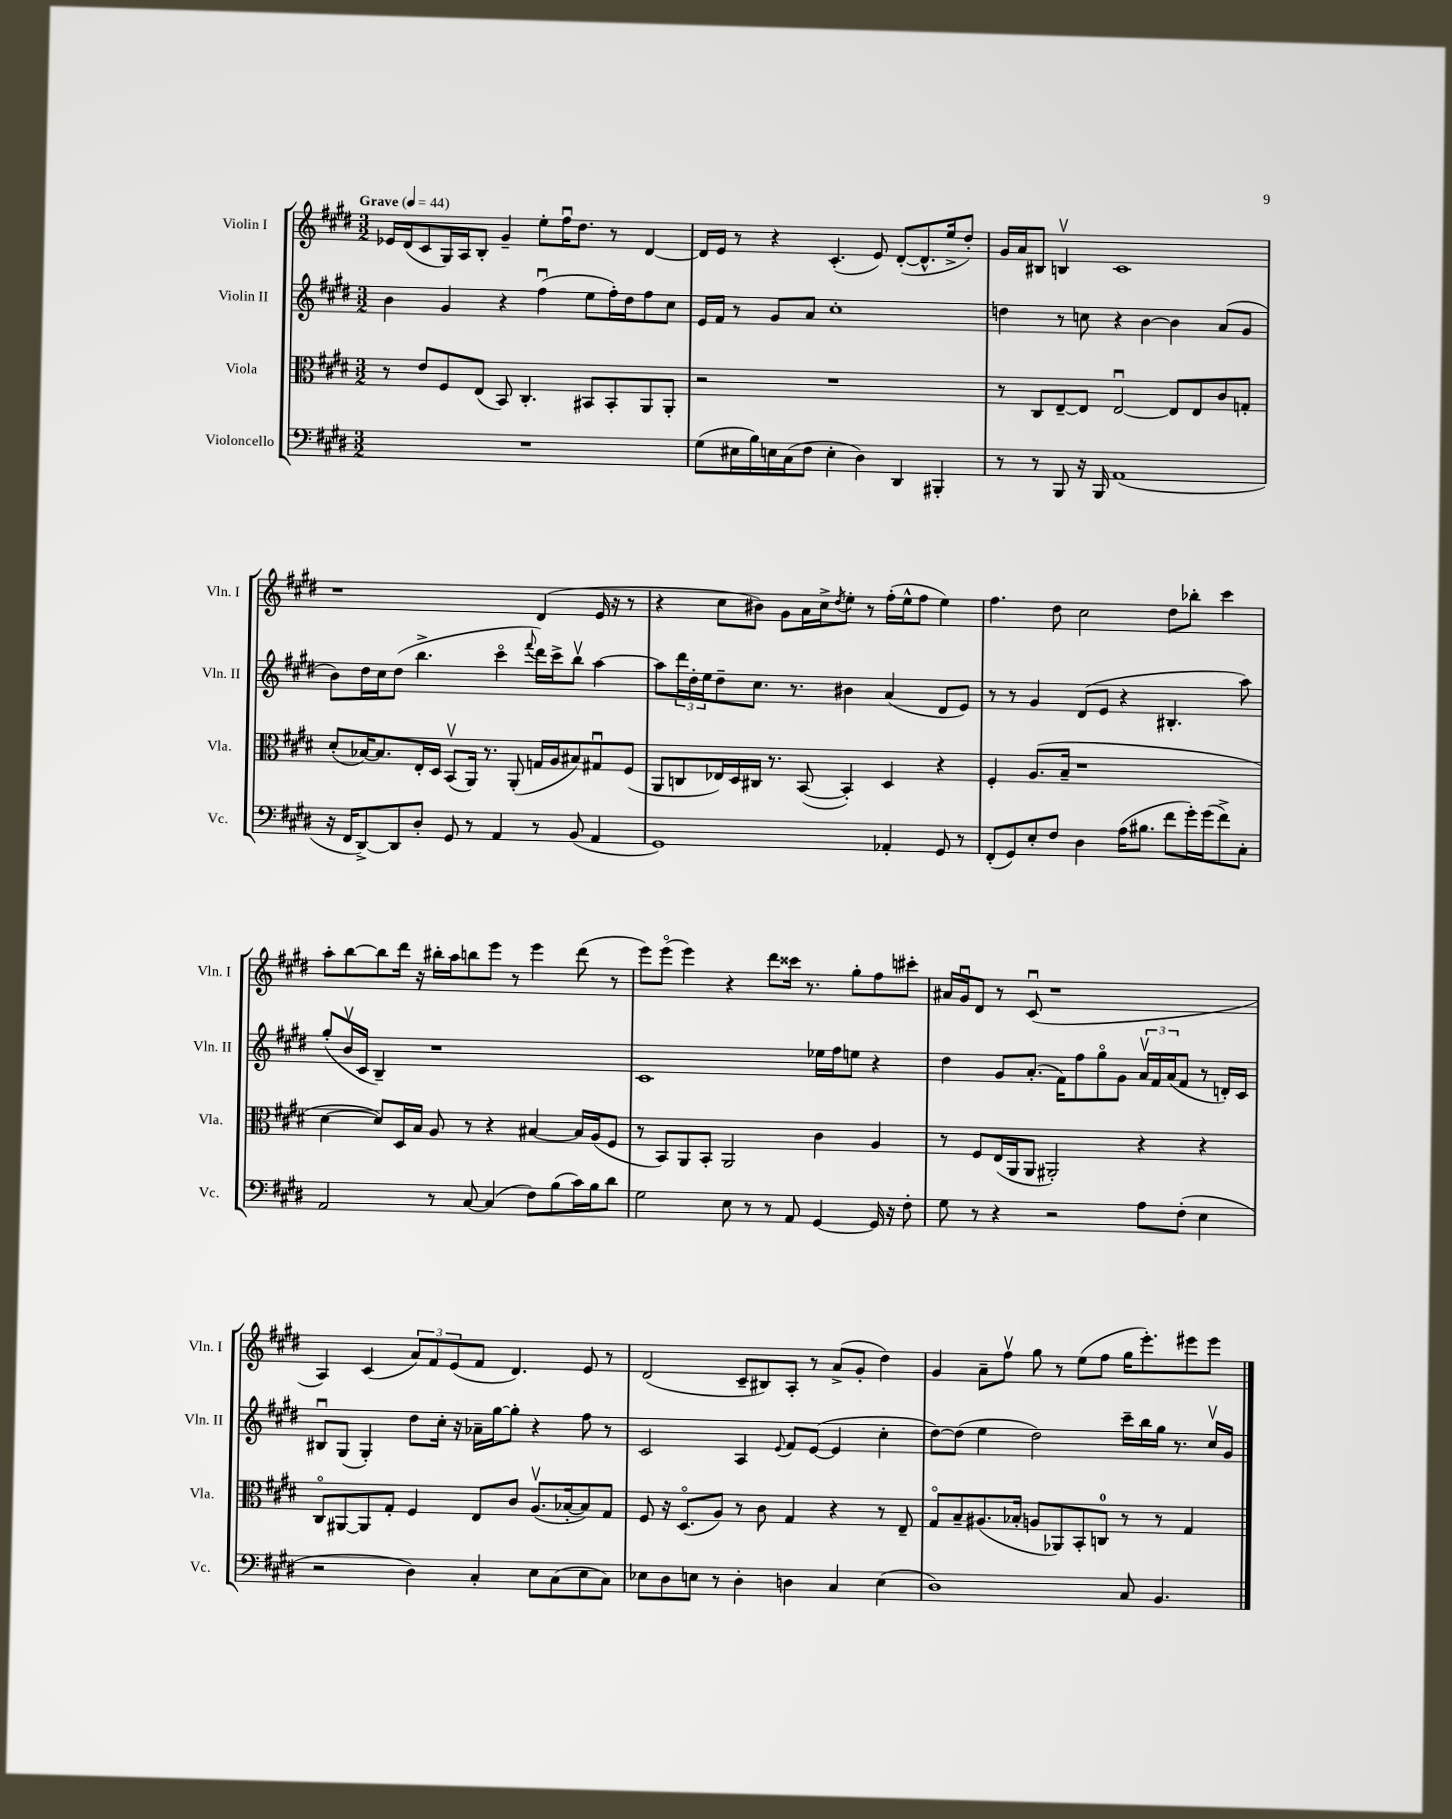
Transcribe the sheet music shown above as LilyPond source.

<<
\new StaffGroup <<
\new Staff = "s0" \with { instrumentName = "Violin I" shortInstrumentName = "Vln. I" } {
    \clef treble \key e \major \numericTimeSignature \time 3/2 \tempo "Grave" 4 = 44
    ees'16 dis'16( cis'8 gis16) a16 b8-. gis'4-- e''8-. fis''16\downbow dis''8. r8 dis'4~ |
    dis'16 e'16 r8 r4 cis'4.-.( e'8) dis'8~-.( dis'8.-^ e''16-> dis''8-.) |
    gis'16 a'16 bis8 b4\upbow cis'1 |
    r1 dis'4( e'16 r16 r8 |
    r4 cis''8 bis'8) gis'8 a'16 cis''16-> \acciaccatura { dis''8 } e''8-. r8 fis''16-.( e''16-^ fis''8 e''4) |
    fis''4. dis''8 cis''2 dis''8 bes''8-. cis'''4 |
    a''8-. b''8~ b''8 dis'''16 r16 bis''16-. a''16 b''8 e'''8 r8 e'''4 dis'''8( r8 |
    e'''8) e'''8\flageolet( e'''4) r4 dis'''8 cisis'''16 r8. gis''8-. fis''8 cis'''8-. |
    ais'16 gis'16\downbow dis'8 r8 cis'8\downbow( r1 |
    a4) cis'4( \tuplet 3/2 { a'8) fis'8 e'8( } fis'8 dis'4.) e'8 r8 |
    dis'2( cis'8-- bis8) a8-. r8 a'8->( gis'8-. dis''4) |
    gis'4 a'8-- fis''8\upbow gis''8 r8 e''8( fis''8 gis''16 e'''8.-.) eis'''8 eis'''8 \bar "|." |
}
\new Staff = "s1" \with { instrumentName = "Violin II" shortInstrumentName = "Vln. II" } {
    \clef treble \key e \major \numericTimeSignature \time 3/2
    b'4 gis'4 r4 fis''4\downbow( e''8 fis''16-.) dis''16 fis''8 cis''8 |
    e'16 fis'16 r8 gis'8 a'8 cis''1-. |
    d''4 r8 c''8 r4 b'4~ b'4 a'8( gis'8 |
    b'8) dis''16 cis''16 dis''8( b''4.-> cis'''4\flageolet \appoggiatura { fis'''8 } dis'''16) cis'''16-> b''8\upbow a''4~ |
    a''8 \tuplet 3/2 { dis'''16 dis''16-. e''16 } dis''8-- cis''8. r8. bis'4 a'4( dis'8 e'8) |
    r8 r8 gis'4 dis'8( e'8 r4 bis4.-. a''8) |
    gis''8-.( b'16\upbow cis'16 b4--) r1 |
    cis'1 ees''16 fis''16 e''8 r4 |
    dis''4 gis'8 a'8.-.( fis'16) fis''8 gis''8\flageolet gis'8 \tuplet 3/2 { a'16\upbow fis'16 a'16( } fis'8 r8 d'16-.) cis'16 |
    bis8\downbow gis8( gis4-.) dis''8 cis''16-. r16 aes'16-- gis''16~ gis''8-. r4 fis''8 r8 |
    cis'2 a4 \appoggiatura { e'8 } fis'8 e'8~( e'4 cis''4-. |
    dis''8~) dis''8( e''4 dis''2) cis'''16-- b''16 gis''16 r8. cis''16\upbow gis'16 \bar "|." |
}
\new Staff = "s2" \with { instrumentName = "Viola" shortInstrumentName = "Vla." } {
    \clef alto \key e \major \numericTimeSignature \time 3/2
    r8 e'8 fis8 e8( b,8) cis4.-. bis,8 bis,8-. a,8 a,8-. |
    r2 r1 |
    r8 cis8 e8~-- e8 e2~\downbow e8 e8 cis'8 g8-. |
    dis'8-.( bes16~) bes8. e16-. dis16 b,8\upbow( a,16) r8. a,8-.( g16 a16 bis8) gis8\downbow fis8( |
    a,8 c8 ees16) dis16 cis16 r8. b,8~( b,4-.) dis4 r4 |
    fis4-. a8.( b16-- r1 |
    dis'4~ dis'8) dis16 b16 a8 r8 r4 bis4~ bis16 a16( fis8 |
    r8 b,8) a,8 b,8-. a,2 cis'4 a4 |
    r8 fis8 e16( a,16 a,8 ais,2-.) r4 r4 |
    cis8\flageolet ais,8~ ais,8 gis8-. fis4 e8 cis'8 a8.\upbow( bes16~-. bes8) gis8 |
    fis8 r16 dis8.\flageolet( a8) r8 cis'8 gis4 r4 r8 e8-- |
    gis8\flageolet b8-- ais8.( bes16-. a8 aes,8) b,8-. c8-0 r8 r8 gis4 \bar "|." |
}
\new Staff = "s3" \with { instrumentName = "Violoncello" shortInstrumentName = "Vc." } {
    \clef bass \key e \major \numericTimeSignature \time 3/2
    R1. |
    gis8( eis16 b16) e16 cis16( fis8 e4-. dis4) dis,4 bis,,4-. |
    r8 r8 b,,8 r16 b,,16 a,1( |
    r16 fis,16 dis,8~->) dis,8 dis8-. gis,8 r8 a,4 r8 b,8( a,4 |
    gis,1) aes,4-. gis,8 r8 |
    fis,8-.( gis,8) e8-. fis8 dis4 a16( bis8. fis'8 gis'16-.) gis'16( fis'8->) cis8-. |
    a,2 r8 cis8~ cis4( fis8) b8( cis'16) b16 dis'8 |
    gis2 e8 r8 r8 a,8 gis,4~ gis,16 r16 fis8-. |
    gis8 r8 r4 r2 a8 fis8-.( e4 |
    r2 dis4) cis4-. e8 cis8( e8 cis8) |
    ees8 dis8 e8 r8 dis4-. d4 cis4 e4( |
    dis1) cis8 b,4. \bar "|." |
}
>>
>>
\layout { \context { \Score \remove "Bar_number_engraver" } }
